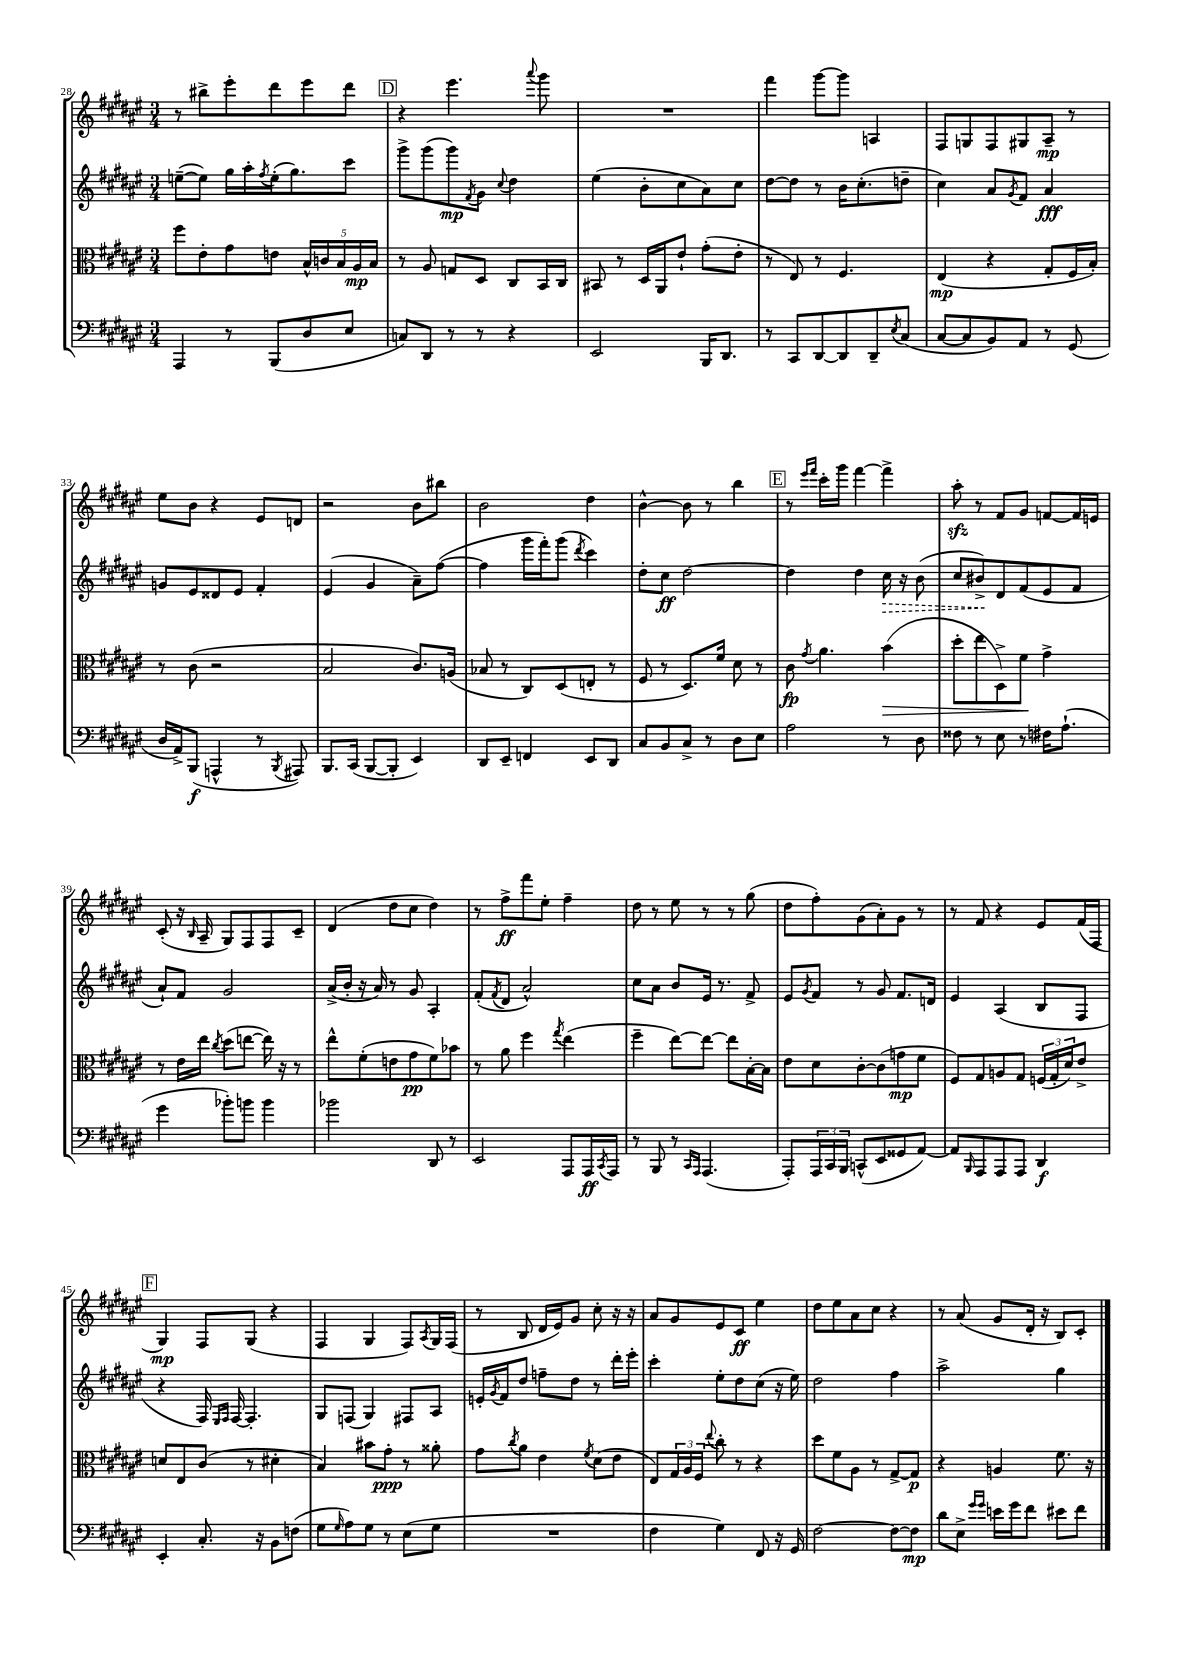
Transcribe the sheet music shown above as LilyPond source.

<<
\new StaffGroup <<
\new Staff = "s0" {
    \clef treble \key fis \major \numericTimeSignature \time 3/4
    r8 bis''8-> eis'''8-. dis'''8 eis'''8 dis'''8 |
    \mark \markup { \box "D" } r4 eis'''4. \appoggiatura { ais'''8 } gis'''8 |
    R2. |
    fis'''4 gis'''8~ gis'''8 a4 |
    fis8 g8 fis8 gis8 ais8--\mp r8 |
    eis''8 b'8 r4 eis'8 d'8 |
    r2 b'8 bis''8 |
    b'2 dis''4 |
    b'4~-^ b'8 r8 b''4 |
    \mark \markup { \box "E" } r8 \grace { eis'''16 fis'''16 } cis'''16-. gis'''16 fis'''4~ fis'''4-> |
    ais''8-.\sfz r8 fis'8 gis'8 f'8~ f'16 e'16 |
    cis'8-.( r16 \grace { b16 } ais16-- gis8) fis8 fis8 cis'8-- |
    dis'4( dis''8 cis''8 dis''4) |
    r8 fis''8->\ff fis'''8 eis''8-. fis''4-- |
    dis''8 r8 eis''8 r8 r8 gis''8( |
    dis''8 fis''8-.) gis'8( ais'8-.) gis'8 r8 |
    r8 fis'8 r4 eis'8 fis'16( fis16 |
    \mark \markup { \box "F" } gis4\mp) fis8 gis8( r4 |
    fis4 gis4 fis8) \acciaccatura { ais8 } gis16 fis16( |
    r8 b8 dis'16 eis'16) gis'8 cis''8-. r16 r16 |
    ais'8 gis'8 eis'8 cis'8\ff eis''4 |
    dis''8 eis''8 ais'8 cis''8 r4 |
    r8 ais'8( gis'8 dis'16-. r16 b8) cis'8-. \bar "|." |
}
\new Staff = "s1" {
    \clef treble \key fis \major \numericTimeSignature \time 3/4
    e''8~--( e''8) gis''16 ais''16-. \acciaccatura { fis''8 } e''16-.( gis''8.) cis'''8 |
    \mark \markup { \box "D" } gis'''8-> gis'''8( gis'''8\mp) \acciaccatura { fis'8 } gis'8 \appoggiatura { cis''8 } dis''4 |
    eis''4( b'8-. cis''8 ais'8) cis''8 |
    dis''8~ dis''8 r8 b'16 cis''8.-.( d''8-- |
    cis''4) ais'8 \acciaccatura { gis'8 } fis'8 ais'4\fff |
    g'8 eis'8 disis'8 eis'8 fis'4-. |
    eis'4( gis'4 ais'8--) fis''8~( |
    fis''4 gis'''16 fis'''16-.) gis'''8( \acciaccatura { dis'''8 } cis'''4) |
    dis''8-. cis''8\ff dis''2~ |
    \mark \markup { \box "E" } dis''4 dis''4 \once \override Hairpin.style = #'dashed-line cis''16\> r16 b'8( |
    cis''8 bis'8->\!) dis'8 fis'8( eis'8 fis'8 |
    ais'8-!) fis'8 gis'2 |
    ais'16->( b'16-. r16 ais'16) r8 gis'8 ais4-. |
    fis'8-.( \acciaccatura { fis'8 } dis'8 ais'2-^) |
    cis''8 ais'8 b'8 eis'16 r8. fis'8-> |
    eis'8 \acciaccatura { gis'8 } fis'8 r8 gis'8 fis'8. d'16 |
    eis'4 ais4( b8 fis8 |
    \mark \markup { \box "F" } r4 fis16) \grace { eis16 fis16 } fis16~ fis4.-. |
    gis8 f8( gis4) fis8 ais8 |
    e'16-. \acciaccatura { gis'8 } fis'16 dis''8 f''8-- dis''8 r8 dis'''16-. eis'''16-. |
    cis'''4-. eis''8-. dis''8 cis''8( r16 eis''16) |
    dis''2 fis''4 |
    ais''2-> gis''4 \bar "|." |
}
\new Staff = "s2" {
    \clef alto \key fis \major \numericTimeSignature \time 3/4
    fis''8 eis'8-. gis'8 e'8 \tuplet 5/4 { b16-^ c'16 b16 ais16\mp b16 } |
    \mark \markup { \box "D" } r8 ais8 g8 dis8 cis8 b,16 cis16 |
    bis,8 r8 dis16 ais,16 eis'8-! gis'8-.( eis'8-. |
    r8 eis8) r8 fis4. |
    eis4\mp( r4 gis8-. fis16 b16-.) |
    r8 cis'8( r2 |
    b2 cis'8.) a16( |
    bes8 r8 cis8) dis8( e8-. r8 |
    fis8 r8 dis8.) fis'16 dis'8 r8 |
    \mark \markup { \box "E" } cis'8\fp \acciaccatura { gis'8 } ais'4. b'4\>( |
    dis''8-. eis''8 dis8->) fis'8\! gis'4-> |
    r8 eis'16 eis''16 \acciaccatura { cis''8 } dis''8( e''8~ e''16) r16 r8 |
    eis''8-^ fis'8-.( e'8 gis'8\pp fis'8) bes'8 |
    r8 ais'8 fis''4 \acciaccatura { gis''8 } eis''4( |
    fis''4-- eis''8~) eis''8~ eis''8 b16~-. b16 |
    eis'8 dis'8 cis'8~-. cis'8( g'8\mp fis'8 |
    fis8) gis8 a8 gis8 \tuplet 3/2 { f16( gis16-. dis'16) } eis'8-> |
    \mark \markup { \box "F" } d'8 eis8 cis'8( r8 dis'4-. |
    b4) bis'8 gis'8-.\ppp r8 aisis'8-. |
    gis'8 \acciaccatura { cis''8 } ais'8 eis'4 \acciaccatura { fis'8 } dis'8( eis'8 |
    eis8) \tuplet 3/2 { gis16 ais16 fis16 } \appoggiatura { eis''8 } cis''8-. r8 r4 |
    dis''8 fis'8 ais8 r8 gis8~-> gis8\p |
    r4 a4 fis'8. r16 \bar "|." |
}
\new Staff = "s3" {
    \clef bass \key fis \major \numericTimeSignature \time 3/4
    ais,,4 r8 b,,8( dis8 eis8 |
    \mark \markup { \box "D" } c8) dis,8 r8 r8 r4 |
    eis,2 b,,16 dis,8. |
    r8 cis,8 dis,8~ dis,8 dis,8-- \acciaccatura { eis8 } cis8( |
    cis8~ cis8 b,8) ais,8 r8 gis,8( |
    dis16 ais,16->) b,,8\f( a,,4-^ r8 \acciaccatura { b,,8 } ais,,8) |
    b,,8. cis,16( b,,8~ b,,8-. eis,4) |
    dis,8 eis,8-- f,4 eis,8 dis,8 |
    cis8 b,8 cis8-> r8 dis8 eis8 |
    \mark \markup { \box "E" } ais2 r8 dis8 |
    fisis8 r8 eis8 r8 fis16 ais8.-!( |
    gis'4 bes'8-.) b'8 b'4 |
    bes'2 dis,8 r8 |
    eis,2 ais,,8 ais,,16\ff \acciaccatura { cis,8 } ais,,16 |
    r8 b,,8 r8 \grace { cis,16 ais,,16 } ais,,4.( |
    ais,,8-.) \tuplet 3/2 { ais,,16 cis,16 b,,16 } c,8-^( eis,8 gisis,8 ais,8~) |
    ais,8 \grace { b,,16 } ais,,8 ais,,8 ais,,8 dis,4\f |
    \mark \markup { \box "F" } eis,4-. cis8.-. r16 b,8 f8( |
    gis8 \grace { gis16 } ais8) gis8 r8 eis8( gis8 |
    R2. |
    fis4 gis4) fis,8 r16 gis,16 |
    fis2~ fis8~ fis8\mp |
    dis'8 eis8-> \grace { gis'16 gis'16 } e'16 gis'16 fis'8 eis'8 fis'8 \bar "|." |
}
>>
>>
\layout { \context { \Score currentBarNumber = #28 } }
